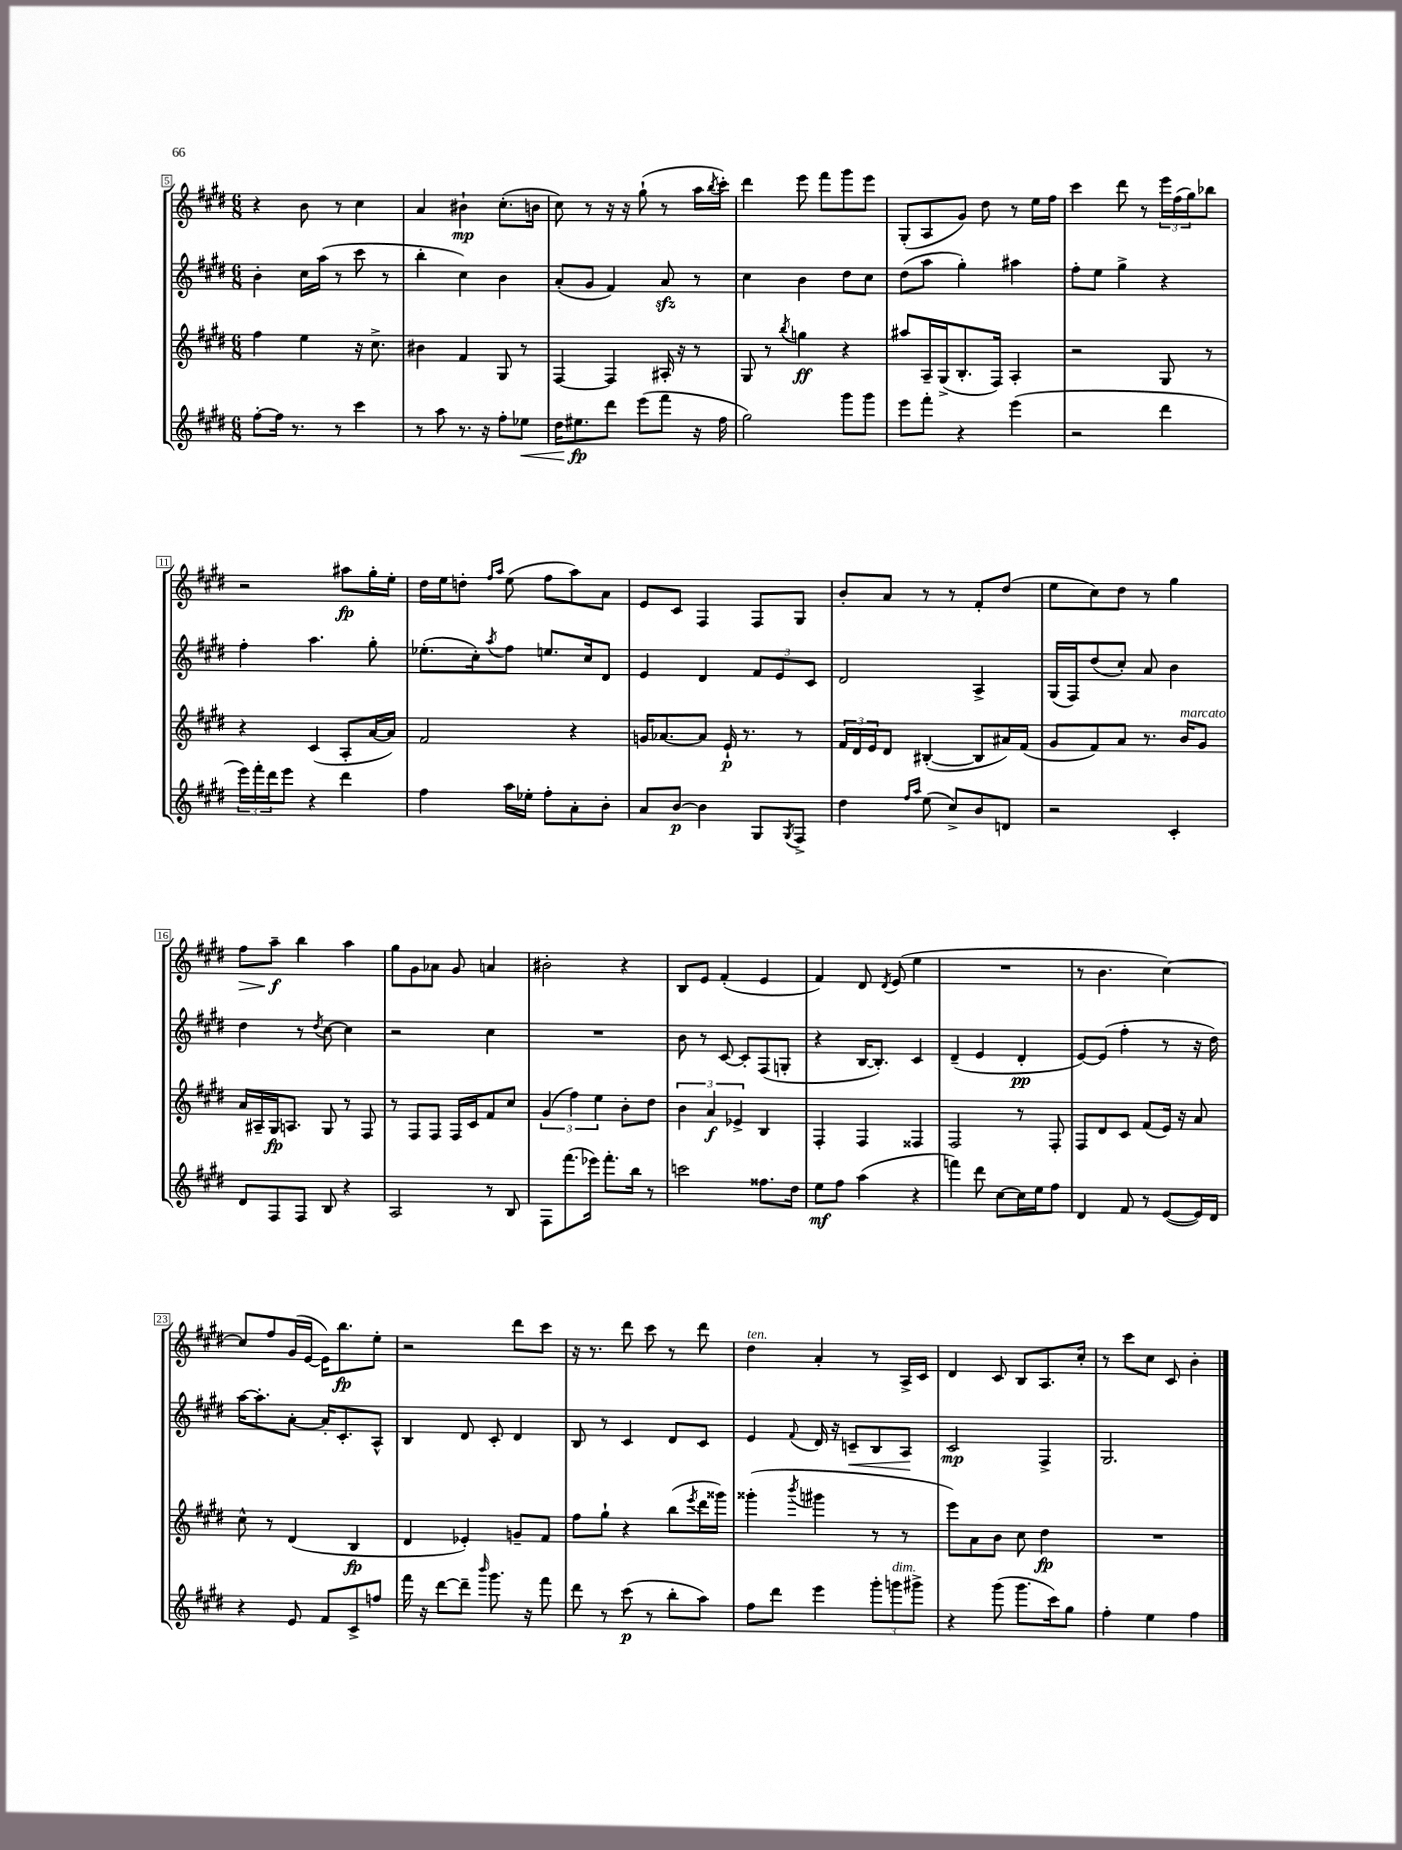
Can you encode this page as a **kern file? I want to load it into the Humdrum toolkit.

**kern	**kern	**kern	**kern
*staff4	*staff3	*staff2	*staff1
*clefG2	*clefG2	*clefG2	*clefG2
*k[f#c#g#d#]	*k[f#c#g#d#]	*k[f#c#g#d#]	*k[f#c#g#d#]
*M6/8	*M6/8	*M6/8	*M6/8
[8ff#'	4ff#	4b'	4r
16ff#]	.	.	.
8.r	.	.	.
.	4ee	16cc#	8b
.	.	(16aa	.
8r	.	8r	8r
4ccc#	16r	8ccc#	4cc#
.	8.cc#^	.	.
.	.	8r	.
=	=	=	=
8r	4b#	4bb'	4a
8aa	.	.	.
8.r	4f#	4cc#)	4b#`
16r	.	.	.
8ff#'	8G#	4b	(8.cc#'
8ee-	8r	.	.
.	.	.	16b
=	=	=	=
16dd#	[4F#	(8a'	8cc#)
8.ee#	.	.	.
.	.	8g#	8r
8ddd#	4F#]	4f#)	16r
.	.	.	16r
(8eee	.	.	(8gg#`
8fff#	16A#'	8a	8r
.	16r	.	.
16r	8r	8r	16aa
.	.	.	8qbb
16ff#	.	.	16ccc#')
=	=	=	=
2gg#)	8G#	4cc#	4ddd#
.	8r	.	.
.	8qbb	.	.
.	4gg	4b	8eee
.	.	.	8fff#
8ggg#	4r	8dd#	8ggg#
8ggg#	.	8cc#	8eee
=	=	=	=
8eee	8aa#	(8dd#	(8G#'
8fff#'	16A~	8aa	8A
.	(16G#^	.	.
4r	8.B'	4gg#')	8g#)
.	.	.	8dd#
.	16F#)	.	.
(4eee	4A'	4aa#	8r
.	.	.	16ee
.	.	.	16ff#
=	=	=	=
2r	2r	8ff#'	4ccc#
.	.	8ee	.
.	.	4gg#^	8ddd#
.	.	.	8r
4ddd#	8G#	4r	24eee
.	.	.	(24ff#
.	.	.	24gg#)
.	8r	.	8bb-
=	=	=	=
24eee)	4r	4ff#'	2r
24fff#'	.	.	.
24ddd#	.	.	.
8eee	.	.	.
4r	(4c#	4.aa	.
4ddd#	8A'	.	8aa#
.	[16a	8gg#'	16gg#'
.	16a])	.	16ee'
=	=	=	=
4ff#	2f#	(8.ee-'	16dd#
.	.	.	16ee
.	.	.	8dd'
.	.	16cc#')	.
.	.	.	16qqff#
.	.	8qaa	16qqaa
16aa	.	8ff#	(8ee
16ee-'	.	.	.
8ff#'	.	8.ee	8ff#
8a'	4r	.	8aa)
.	.	16cc#	.
8b'	.	8d#	8a
=	=	=	=
8a	16g	4e	8e
.	[8.a-	.	.
[8b	.	.	8c#
4b]	8a-]	4d#	4F#
.	16e`	.	.
.	8.r	.	.
8G#	.	12f#	8F#
.	.	12e	.
8qG#	.	.	.
8F#^	8r	.	8G#
.	.	12c#	.
=	=	=	=
4dd#	24f#	2d#	8b'
.	24d#	.	.
.	24e	.	.
.	8d#	.	8a
16qqff#	.	.	.
16qqaa	.	.	.
(8ee	([4B#'	.	8r
8cc#^)	.	.	8r
8b	8B#]	4A^	8f#'
8d	16a#)	.	(8dd#
.	(16f#	.	.
=	=	=	=
2r	8g#	(16G#	8ee
.	.	16F#)	.
.	8f#)	(8dd#	8cc#)
.	8a	8cc#')	8dd#
.	8.r	8a	8r
4c#'	.	4b	4gg#
.	16b	.	.
.	8g#	.	.
=	=	=	=
8d#	16a	4dd#	8ff#
.	16A#~	.	.
8F#	16G#	.	8aa~
.	8.A	.	.
8F#	.	8r	4bb
.	.	8qdd#	.
8B	8G#	[8cc#	.
4r	8r	4cc#]	4aa
.	8F#	.	.
=	=	=	=
2A	8r	2r	8gg#
.	8F#	.	8g#
.	8F#	.	8a-
.	16F#	.	8g#
.	16c#	.	.
8r	8f#	4cc#	4a
8B	8cc#	.	.
=	=	=	=
8F#	(6g#	2.r	2b#'
(8.fff#	.	.	.
.	6ff#)	.	.
16eee-)	.	.	.
.	6ee	.	.
8.fff#'	.	.	.
.	8b'	.	4r
16bb	.	.	.
8r	8dd#	.	.
=	=	=	=
2ccc	6b	8b	8B
.	.	8r	8e
.	6a	.	.
.	.	[8c#	(4f#'
.	6e-^	.	.
.	.	8c#']	.
8.ff##	4B	(8F#	4e
.	.	8G'	.
16dd#	.	.	.
=	=	=	=
8ee	4F#'	4r	4f#)
8ff#	.	.	.
(4aa	4F#	[16B	8d#
.	.	8.B'])	.
.	.	.	8qd#
.	.	.	(8e
4r	4F##	4c#	4ee
=	=	=	=
4fff)	2F#	(4d#~	2.r
8ddd#	.	4e	.
[8cc#	.	.	.
16cc#]	8r	4d#'	.
16ee	.	.	.
8ff#	8F#'	.	.
=	=	=	=
4d#	8F#	[8e)	8r
.	8d#	(8e]	4.b
8f#	8c#	4ff#'	.
8r	(8f#	.	.
([8e	16e)	8r	[4cc#)
.	16r	.	.
16e])	8a	16r	.
16d#	.	16dd#)	.
=	=	=	=
4r	8cc#^^	[16aa	8cc#]
.	.	8.aa']	.
.	8r	.	8ff#
8e	(4d#	[8a'	(16g#
.	.	.	[16e
8f#	.	16a']	16e])
.	.	8.c#'	8.bb
8c#^	4B	.	.
8ff	.	8A^^	8ee'
=	=	=	=
16fff#	4d#	4B	2r
16r	.	.	.
[8ddd#	.	.	.
8ddd#~]	4e-')	8d#	.
16qqbbb	.	.	.
8.ggg#	.	8c#'	.
.	8g~	4d#	8ddd#
16r	.	.	.
8fff#	8f#	.	8ccc#
=	=	=	=
8ddd#	8ff#	8B	16r
.	.	.	8.r
8r	8gg#`	8r	.
(8ccc#	4r	4c#	8ddd#
8r	.	.	8ccc#
8bb'	(8bb	8d#	8r
.	8qeee	.	.
8aa)	16ddd#	8c#	8ddd#
.	16ggg##)	.	.
=	=	=	=
8ff#	(4ggg##'	4e	4dd#
8ddd#	.	.	.
.	8qbbb	8qqf#	.
4eee	4ggg#	16d#	4a'
.	.	16r	.
.	.	8c~	.
12ggg#'	8r	8B	8r
12ggg	.	.	.
.	8r	8A	16A^
12ggg#^	.	.	.
.	.	.	16c#
=	=	=	=
4r	8eee)	2c#	4d#
.	8a	.	.
(8ggg#	8b	.	8c#
8.ggg#	8cc#	.	8B
.	4dd#	4F#^	8.A
16ccc#)	.	.	.
8gg#	.	.	.
.	.	.	16cc#'
=	=	=	=
4ff#'	2.r	2.G#	8r
.	.	.	8ccc#
4ee	.	.	8cc#
.	.	.	8c#
4ff#	.	.	4b'
==	==	==	==
*-	*-	*-	*-
